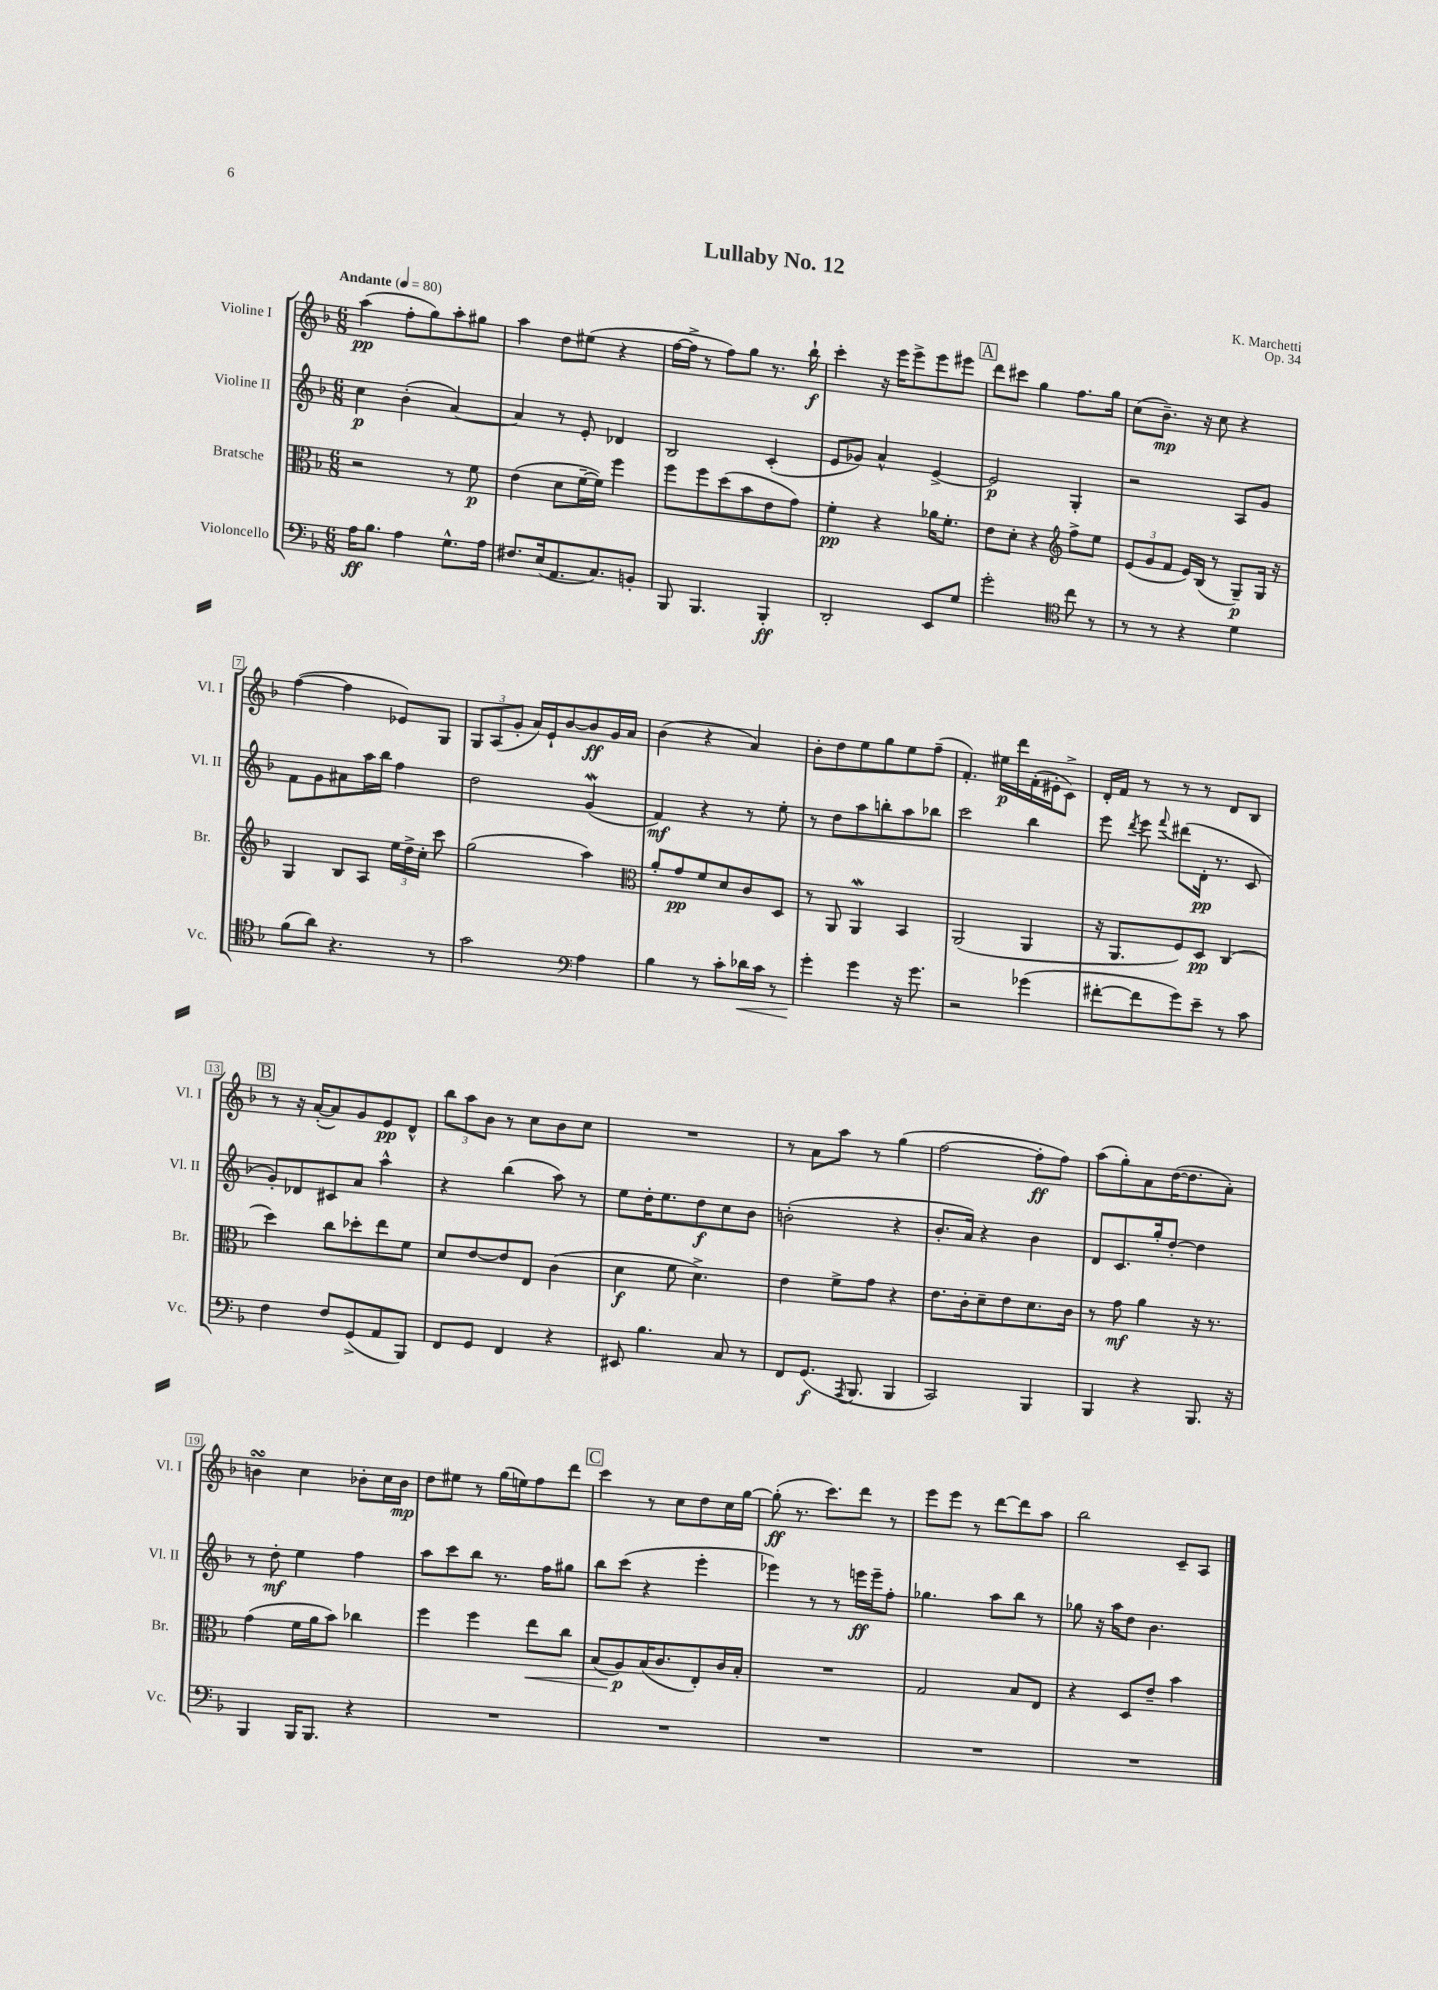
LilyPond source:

\header { title = "Lullaby No. 12" composer = "K. Marchetti" opus = "Op. 34" }
<<
\new StaffGroup <<
\new Staff = "s0" \with { instrumentName = "Violine I" shortInstrumentName = "Vl. I" } {
    \clef treble \key f \major \numericTimeSignature \time 6/8 \tempo "Andante" 4 = 80
    \autoBeamOff a''4\pp( f''8[-. g''8) a''8-. gis''8] |
    a''4 d''8[ eis''8]( r4 |
    f''16[~ f''16]-> r8 f''8[) g''8] r8. bes''16-!\f |
    c'''4-. r16 e'''16[ e'''8-> e'''8 eis'''8] |
    \mark \markup { \box "A" } d'''8[ cis'''8] g''4 f''8.[ g''16] |
    c''8[( bes'8.]--\mp) r16 c''8 r4 |
    f''4~( f''4 ees'8[) g8] |
    \tuplet 3/2 { g8[ a8( g'8]-. } a'16[) e'16-! bes'8~ bes'8\ff g'16 a'16] |
    bes'4( r4 a'4) |
    bes'8[-. d''8 e''8 g''8 e''8 f''8]--( |
    f'4.-.) eis''16[\p d'''16 f'16-.( eis'16-. c'8]->) |
    d'16[-. f'16] r8 r8 r8 d'8[ bes8] |
    \mark \markup { \box "B" } r8 r16 a'16[~-.( a'8) g'8 e'8\pp d'8]-^ |
    \tuplet 3/2 { bes''8[ a''8 bes'8] } r8 c''8[ bes'8 c''8] |
    R2. |
    r8 a'8[ a''8] r8 g''4( |
    f''2~ f''8[-.\ff f''8]) |
    a''8[( g''8-.) a'8 d''16~( d''8. a'8]-.) |
    b'4\turn c''4 bes'8[-. c''16 bes'16]\mp |
    d''8[ eis''8] r8 g''16[( e''16) f''8 d'''8] |
    \mark \markup { \box "C" } c'''4 r8 c''8[ d''8 c''16 g''16]~ |
    g''8-.\ff( r8. c'''8.[) d'''8] r8 |
    e'''8[ e'''8] r8 d'''8[~ d'''8 a''8] |
    bes''2 c'8[-- a8] \bar "|." |
}
\new Staff = "s1" \with { instrumentName = "Violine II" shortInstrumentName = "Vl. II" } {
    \clef treble \key f \major \numericTimeSignature \time 6/8
    \autoBeamOff c''4\p bes'4-.( a'4~) |
    a'4 r8 e'8-. des'4 |
    bes2 c'4-.( |
    e'8[ ges'8]) a'4-^ e'4~-> |
    \mark \markup { \box "A" } e'2\p g4-. |
    r2 a8[ g'8] |
    f'8[ g'8 ais'8 a''16 bes''16] f''4 |
    d''2 g'4\mordent( |
    f'4\mf) r4 r8 e''8-. |
    r8 d''8[ a''8 b''8-. a''8 bes''8] |
    c'''2 bes''4 |
    e'''8 \acciaccatura { d'''8 } e'''8 \appoggiatura { f'''8 } dis'''8[( d'16]-.\pp r8. c'8 |
    \mark \markup { \box "B" } g'8[-.) des'8 cis'8 a'8] a''4-^ |
    r4 bes''4( a''8) r8 |
    e''8[ d''16-. e''8. d''8\f c''8 bes'8] |
    b'2-.( r4 |
    bes'8.[-. a'16]) r4 bes'4 |
    d'8[ c'8. g''16-. d''8]~-. d''4 |
    r8 d''8-.\mf e''4 f''4 |
    a''8[ c'''8 bes''8] r8. f''16[ gis''8] |
    \mark \markup { \box "C" } bes''8[ c'''8]( r4 e'''4-. |
    ees'''4) r8 r8 e'''16[\ff e'''16-- f''8]-. |
    ges''4. a''8[ bes''8] r8 |
    ges''8 r16 a''16[ d''8] bes'4. \bar "|." |
}
\new Staff = "s2" \with { instrumentName = "Bratsche" shortInstrumentName = "Br." } {
    \clef alto \key f \major \numericTimeSignature \time 6/8
    \autoBeamOff r2 r8 f'8\p |
    e'4( d'8[ f'16~-- f'16]) f''4 |
    f''8[ f''8 d''8( bes'8 e'8 g'8]) |
    f'4-.\pp r4 aes'16[ f'8.]-. |
    \mark \markup { \box "A" } e'8[ d'8]-. r4 \clef treble f''8[-> e''8] |
    \tuplet 3/2 { e'8[( g'8 f'8] } e'16[) bes16]( r8 g8[--\p) g16] r16 |
    g4 bes8[ a8] \tuplet 3/2 { e''16[ d''16-> c''16]-. } c'''8 |
    g''2( a''4) |
    \clef alto a'8[-. g'8\pp f'8 d'8 c'8 d8] |
    r8 a,8 a,4\mordent bes,4 |
    a,2( a,4 |
    r16 a,8.[ f8) d8]\pp c4( |
    \mark \markup { \box "B" } d''4) c''8[ des''8-. e''8 f'8] |
    d'8[ e'8~ e'8 e8] c'4( |
    d'4\f f'8 d'4.->) |
    e'4 f'8[-> g'8] r4 |
    e'8.[ c'16-. d'8-- e'8 d'8. c'16] |
    r8 g'8\mf a'4 r16 r8. |
    g'4( f'16[ a'16 bes'8]) ces''4 |
    f''4 f''4 e''8[\< c''8] |
    \mark \markup { \box "C" } bes8[( a8\p\!) bes16( c'8. e8-.) c'16 bes16]-. |
    R2. |
    g2 bes8[ e8] |
    r4 d8[ e'8]-- bes'4 \bar "|." |
}
\new Staff = "s3" \with { instrumentName = "Violoncello" shortInstrumentName = "Vc." } {
    \clef bass \key f \major \numericTimeSignature \time 6/8
    \autoBeamOff a16[\ff bes8.] a4 g8.[-^ a16] |
    fis8.[ e16( a,8. c8.) b,8]-. |
    bes,,8 bes,,4. bes,,4-.\ff |
    d,2-. e,8[ g8] |
    \mark \markup { \box "A" } g'2-. \clef tenor c''8 r8 |
    r8 r8 r4 d'4 |
    f'8[( a'8]) r4. r8 |
    g'2 \clef bass a4 |
    bes4 r8 c'8[-. des'16\< c'16] r8 |
    g'4-.\! g'4 r16 g'8. |
    r2 ges'4( |
    fis'8[~-. fis'8 g'8) e'8]-- r8 c'8 |
    \mark \markup { \box "B" } f4 f8[ g,8->( a,8 bes,,8]) |
    f,8[ g,8] f,4 r4 |
    eis,8 bes4. c8 r8 |
    f,8[ g,8.]\f( \acciaccatura { a,,8 } bes,,8. bes,,4 |
    c,2) bes,,4 |
    bes,,4 r4 bes,,8. r16 |
    bes,,4 bes,,16[ bes,,8.] r4 |
    R2. |
    \mark \markup { \box "C" } R2. |
    R2. |
    R2. |
    R2. \bar "|." |
}
>>
>>
\layout { \context { \Score \override BarNumber.stencil = #(make-stencil-boxer 0.1 0.3 ly:text-interface::print) } }
